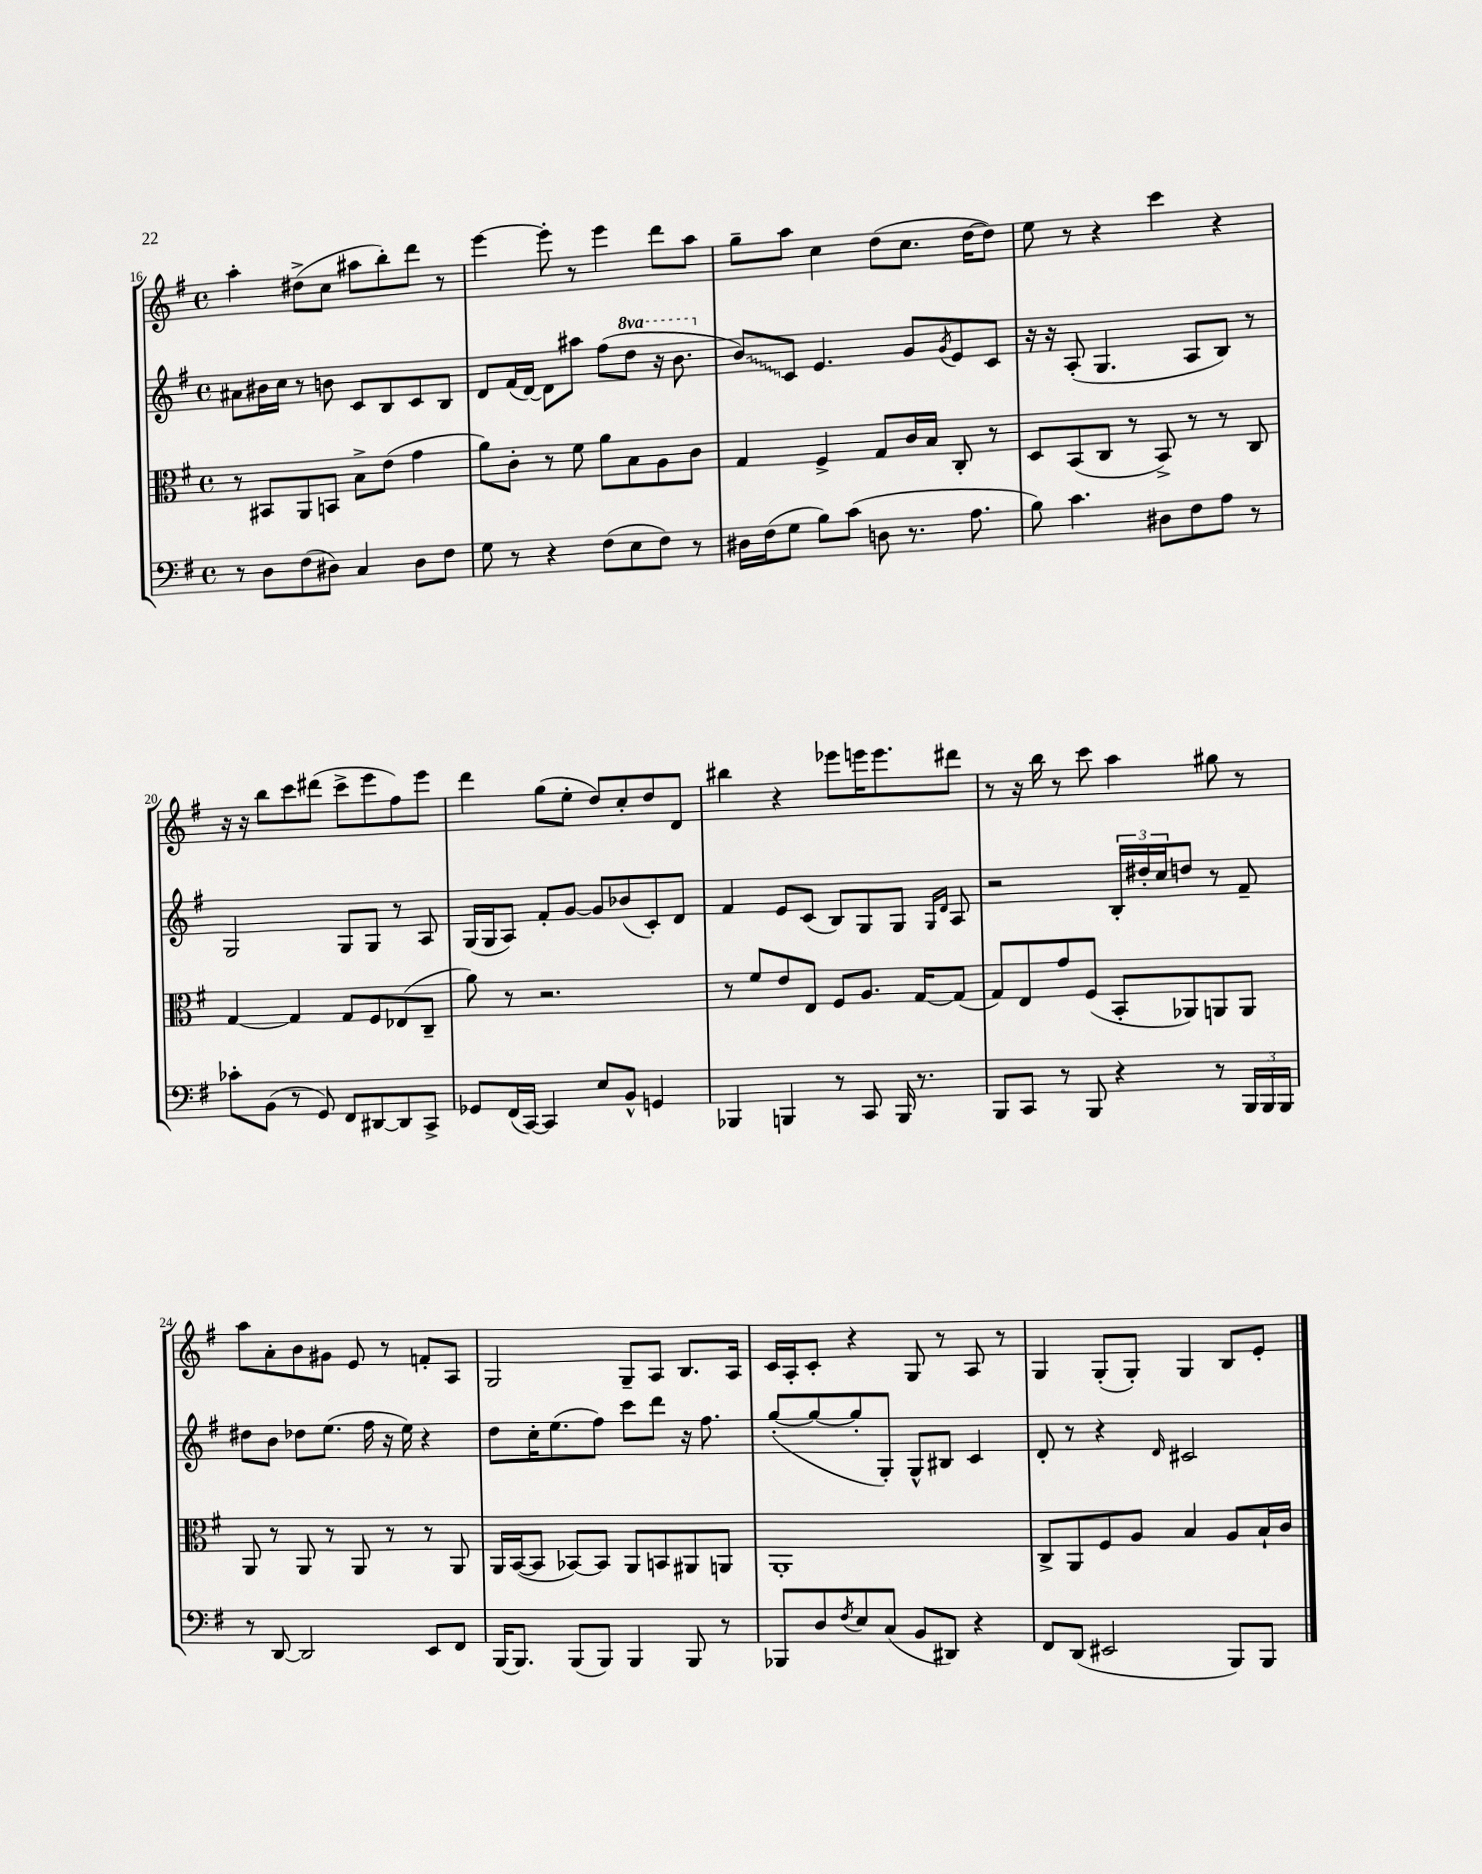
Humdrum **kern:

**kern	**kern	**kern	**kern
*staff4	*staff3	*staff2	*staff1
*clefF4	*clefC3	*clefG2	*clefG2
*k[f#]	*k[f#]	*k[f#]	*k[f#]
*M4/4	*M4/4	*M4/4	*M4/4
*met(c)	*met(c)	*met(c)	*met(c)
8r	8r	8a#\L	4aa'\
8D\L	8BB#/L	16b#\L	.
.	.	16cc\JJ	.
(8F#\	8AA/	8r	(8dd#^\L
8D#\J)	8BB/J	8b\	8cc\J
4C/	8B^\L	8c/L	8aa#\L
.	(8e\J	8B/	8bb'\)
8D#\L	4g\	8c/	8ddd\J
8F#\J	.	8B/J	8r
=	=	=	=
8G\	8a\L)	8d/L	[4eee\
8r	8c'\J	(16f#/L	.
.	.	[16d/JJ)	.
4r	8r	8d\]L	8eee'\]
.	8f#\	8aa#\J	8r
(8F#\L	8a\L	(8ff#\L	4eee\
8E\	8B\	8ddd\J	.
8F#\J)	8A\	16r	8ddd\L
.	.	8.bb\	.
8r	8c\J	.	8aa\J
=	=	=	=
16D#\LL	4G/	8b/L)	8gg~\L
(16F#\J	.	.	.
8G\J	.	8c/J	8aa\J
8B\L)	4F#^/	4.e/	4cc\
(8c\J	.	.	.
8D\	8G/L	.	(8dd\L
8.r	16c/L	8g/L	8.cc\J
.	16B/JJ	.	.
.	.	8qg/	.
.	8C'/	8e/	.
8.A\	.	.	[16dd\LK
.	8r	8c/J	8dd\]J)
=	=	=	=
8B\)	8D/L	16r	8ee\
.	.	16r	.
4.c\	(8BB/	(8A'/	8r
.	8C/J	4.G/	4r
.	8r	.	.
8D#\L	8BB^/)	.	4ccc\
8F#\	8r	8A/L	.
8A\J	8r	8B/J)	4r
8r	8C/	8r	.
=	=	=	=
8c-'\L	[4G/	2G/	16r
.	.	.	16r
(8BB\J	.	.	8bb\L
8r	4G/]	.	8ccc\
8GG/)	.	.	(8ddd#\J
8FF#/L	8G/L	8G/L	8ccc^\L
[8DD#/	8F#/	8G/J	8eee\
8DD#/]	(8E-/	8r	8ff#\)
8CC^/J	8C~/J	8A/	8eee\J
=	=	=	=
8GG-/L	8a\)	(16G/LL	4ddd\
.	.	16G/J	.
(16FF#/L	8r	8A/J)	.
[16CC/JJ)	.	.	.
4CC/]	2.r	8f#'/L	(8gg\L
.	.	[8g/J	8ee'\J
8E/L	.	8g/]L	8dd/L)
8BB^^/J	.	(8b-/	8cc'/
4GG/	.	8c'/)	8dd/
.	.	8d/J	8d/J
=	=	=	=
4BBB-/	8r	4f#/	4bb#\
.	8f#/L	.	.
4BBB/	8e/	8e/L	4r
.	8E/J	(8c/J	.
8r	8F#/L	8B/L)	8eee-\L
8CC/	8.A/J	8G/	16eee\K
.	.	.	8.eee\
16BBB/	.	8G/J	.
8.r	[16G/LK	.	.
.	.	16qqG/LL	.
.	.	16qqd/JJ	.
.	(8G/]J	8A/	8ddd#\J
=	=	=	=
8BBB/L	8G/L)	2r	8r
8CC/J	8E/	.	16r
.	.	.	16bb\
8r	8g/	.	8r
8BBB/	(8F#/J	.	8ccc\
4r	8BB'/L	24B'/LL	4aa\
.	.	24dd#'/	.
.	.	24cc/J	.
.	8AA-/)	8dd/J	.
8r	8AA/	8r	8gg#\
24BBB/LL	8AA/J	8f#~/	8r
24BBB/	.	.	.
24BBB/JJ	.	.	.
=	=	=	=
8r	8AA/	8dd#\L	8aa\L
[8DD/	8r	8b\J	8a'\
2DD/]	8AA/	8dd-\L	8b\
.	8r	(8.ee\J	8g#\J
.	8AA/	.	8e/
.	.	16ff#\	.
.	8r	16r	8r
.	.	16ee\)	.
8EE/L	8r	4r	8f'/L
8FF#/J	8AA/	.	8A/J
=	=	=	=
[16BBB/LK	16AA/LL	8dd\L	2G/
8.BBB/]J	([16BB/J	.	.
.	8BB/]J	16cc'\K	.
.	.	(8.ee\	.
(8BBB/L	[8BB-/L)	.	.
8BBB/J)	8BB-/]J	8ff#\J)	.
4BBB/	8AA/L	8ccc\L	8G~/L
.	8BB/	8ddd\J	8A/J
8BBB/	8AA#/	16r	8.B/L
.	.	8.ff#\	.
8r	8AA/J	.	.
.	.	.	16A/Jk
=	=	=	=
8BBB-/L	1AA'	([8gg'/L	16c/LL
.	.	.	16A'/J
8D/	.	8gg/_	8c'/J
8qF#/	.	.	.
8E/	.	8gg'/]	4r
(8C/J	.	8G'/J)	.
8BB/L	.	8G^^/L	8G/
8DD#/J)	.	8B#/J	8r
4r	.	4c/	8A/
.	.	.	8r
=	=	=	=
8FF#/L	8C^/L	8d'/	4G/
(8DD/J	8AA/	8r	.
2EE#/	8F#/	4r	(8G'/L
.	8A/J	.	8G'/J)
.	.	16qqd/	.
.	4B/	2c#/	4G/
8BBB/L)	8A/L	.	8B/L
8BBB/J	16B`/L	.	8e'/J
.	16c/JJ	.	.
==	==	==	==
*-	*-	*-	*-
